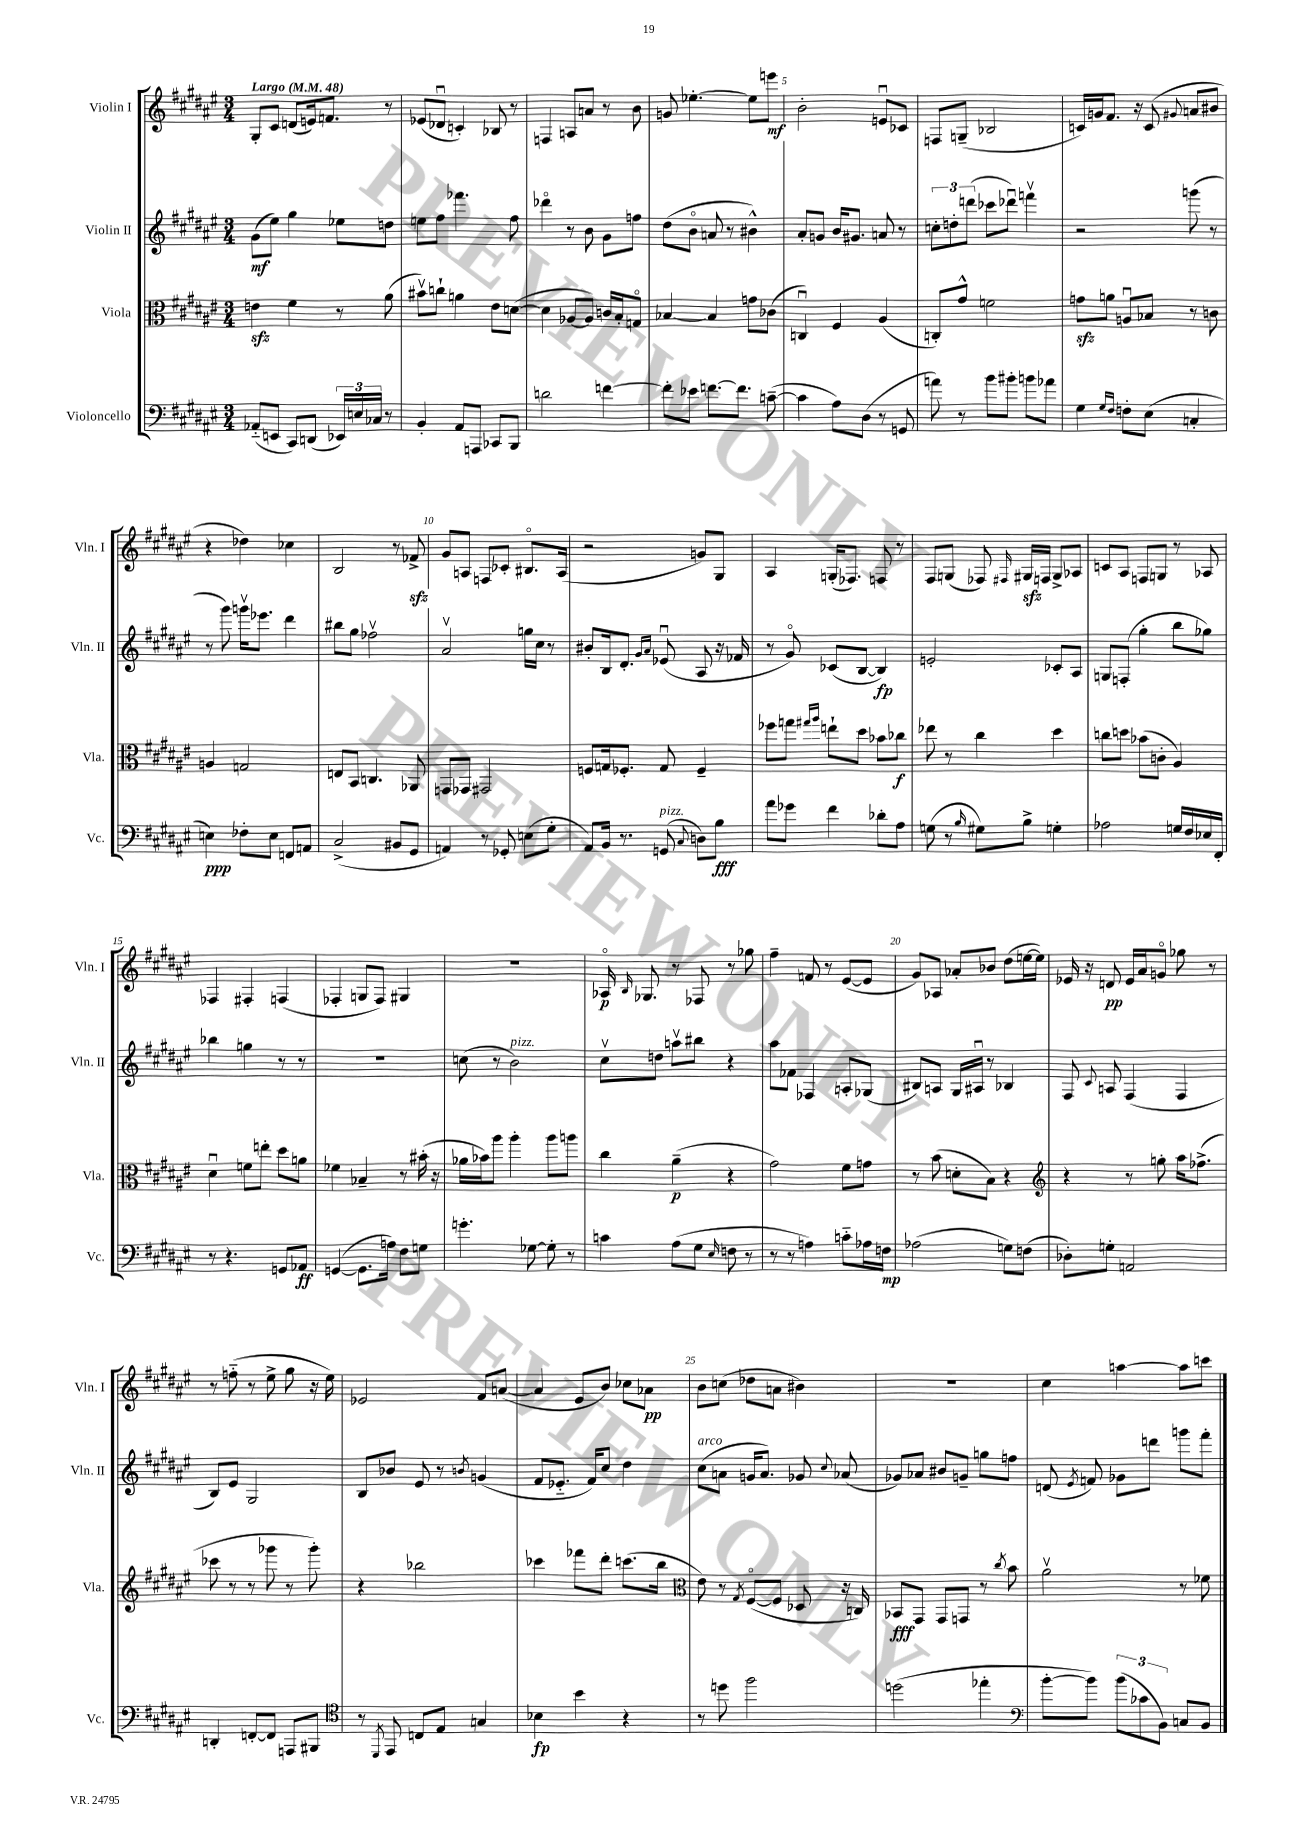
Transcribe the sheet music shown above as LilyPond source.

<<
\new StaffGroup <<
\new Staff = "s0" \with { instrumentName = "Violin I" shortInstrumentName = "Vln. I" } {
    \clef treble \key fis \major \numericTimeSignature \time 3/4 \tempo "Largo" 4 = 48
    \autoBeamOff gis8[-. cis'8] d'8[( e'16) f'8.] r8 |
    ees'8[( des'8]\downbow c'4-.) bes8 r8 |
    f4 a8[ a'8] r8 b'8 |
    g'8 ees''4.~-. ees''8[ e'''8]\mf |
    b'2-. e'8[\downbow ces'8] |
    f8[ g8]--( bes2 |
    c'16[) g'16 fis'8.] r16 c'8( \appoggiatura { gis'8 } a'8[ bis'8] |
    r4 des''4) ces''4 |
    b2 r8 fes'8->\sfz |
    gis'8[ a8] f8[ ces'8]-. bis8.[\flageolet a16]( |
    r2 g'8[) gis8] |
    ais4 g16[-.( fes8.]) f8 r8 |
    fis8[ g8]( fes8) \grace { fis16 } gis16[\sfz f16] gis8[-> aes8] |
    c'8[ ais8] f8[ g8] r8 aes8 |
    fes4 fis4-. f4( |
    fes4-. g8[ fes8]) gis4 |
    R2. |
    aes16\flageolet\p \grace { b16 } ges8. r8 fes8 r8 ges''8 |
    fis''4-- f'8 r8 eis'8[~( eis'8] |
    gis'8[) aes8] aes'8[-. bes'8] dis''8[( e''16~ e''16]) |
    ees'16 r16 d'8\pp ees'16[ ais'16 g'8]\flageolet ges''8 r8 |
    r8 f''8-_( r8 eis''8-> gis''8 r16 eis''16) |
    ees'2 fis'8[ a'8]~( |
    a'4 eis'8[ b'8]) ces''8[ aes'8]\pp |
    b'8[ c''8]( des''8[ a'8] bis'4) |
    r2. |
    cis''4 a''4~ a''8[ c'''8] \bar "|." |
}
\new Staff = "s1" \with { instrumentName = "Violin II" shortInstrumentName = "Vln. II" } {
    \clef treble \key fis \major \numericTimeSignature \time 3/4
    \autoBeamOff gis'8[\mf( eis''8]) gis''4 ees''8[ d''8] |
    e''8[ fis''8] fes'''4. fis''8 |
    des'''4\flageolet r8 b'8 gis'8[ f''8] |
    dis''8[( b'8]\flageolet a'8 r8 bis'4-^) |
    ais'8[-. g'8] b'16[ gis'8.] a'8 r8 |
    \tuplet 3/2 { c''8[-. d''8-. d'''8]( } ces'''8[ des'''8]\downbow) f'''4\upbow |
    r2 g'''8( r8 |
    r8 gis'''8) g'''16[\upbow ees'''8.] dis'''4 |
    bis''8[ gis''8] fes''2\upbow |
    ais'2\upbow g''16[ cis''16] r8 |
    bis'8[-. b16 dis'8.]-. \grace { gis'16[ ais'16] } ees'8\downbow( ais8 r16 fes'16 |
    r8 gis'8\flageolet) ces'8[( b8]~ b4\fp) |
    e'2-. ces'8[-. ais8] |
    g8[ f8]-.( gis''4-. b''8[ ges''8]) |
    bes''4 g''4 r8 r8 |
    R2. |
    c''8( r8 b'2^\markup { \italic "pizz." }) |
    cis''8[\upbow d''8] a''8[\upbow bis''8] r4 |
    ais''8[ fes'8] fes4 a8[-. ges8]( |
    bis8[) a8] gis16[ ais16]\downbow r8 bes4 |
    fis8 \appoggiatura { cis'8 } a8 fis4( fis4 |
    b8[) eis'8] gis2 |
    b8[ bes'8] eis'8 r8 \acciaccatura { b'8 } g'4( |
    fis'8[ ees'8.]-_ fis'16[) cis''8] dis''4 |
    cis''8[^\markup { \italic "arco" }( a'8] g'16[ a'8.]) ges'8 \appoggiatura { cis''8 } aes'8( |
    ges'8[) aes'8] bis'8[ g'8]-- g''8[ f''8] |
    d'8( \acciaccatura { eis'8 } f'8) ges'8[ d'''8] g'''8[ fis'''8]-. \bar "|." |
}
\new Staff = "s2" \with { instrumentName = "Viola" shortInstrumentName = "Vla." } {
    \clef alto \key fis \major \numericTimeSignature \time 3/4
    \autoBeamOff e'4\sfz fis'4 r8 ais'8( |
    bis'8[\upbow) c''8]-! a'4 eis'8[ d'8]~( |
    d'4 aes8[~ aes8]) c'16[ b16-. g8]\flageolet |
    bes4~ bes4 g'8[ ces'8]( |
    c4\downbow) fis4 ais4( |
    c8[-.) gis'8]-^ f'2 |
    g'8[\sfz a'8] a8[\downbow bes8] r8 c'8 |
    a4 g2 |
    e8[ b,8] c4. aes,8 |
    g,8[ ges,8] gis,2 |
    f8[ g16 fes8.]-. g8 fes4-- |
    fes''8[ g''8] \grace { gis''16[ ais''16] } e''8[-! dis''8] bes'8[ ces''8]\f |
    ees''8 r8 cis''4 dis''4 |
    c''8[ d''8] bes'8[( c'8]-. ais4) |
    dis'4\downbow f'8[ e''8]-. dis''8[ a'8] |
    fes'4 bes4-- r8 bis'16-.( r16 |
    aes'16[ bes'16) ais''8] ais''4-. ais''8[ a''8] |
    cis''4 ais'4--\p( r4 |
    gis'2) fis'8[ g'8] |
    r8 b'8( d'8[-. b8]) r4 |
    \clef treble r4 r8 g''8-. ais''16[ fes''8.]->( |
    ces'''8 r8 r8 ges'''8 r8 ges'''8-.) |
    r4 bes''2 |
    ces'''4 fes'''8[ dis'''8]-. c'''8.[( b''16] |
    \clef alto eis'8) r8 \acciaccatura { gis8 } fis8[~\flageolet( fis8] des8 r16 c16) |
    bes,8[\fff gis,8] gis,8[ g,8] r8 \acciaccatura { cis''8 } b'8 |
    ais'2\upbow r8 fes'8 \bar "|." |
}
\new Staff = "s3" \with { instrumentName = "Violoncello" shortInstrumentName = "Vc." } {
    \clef bass \key fis \major \numericTimeSignature \time 3/4
    \autoBeamOff aes,8[-_( e,8] cis,8[) d,8]( \tuplet 3/2 { ees,16[) e16 ces16] } r8 |
    b,4-. ais,8[ a,,8] ces,8[ b,,8] |
    d'2 f'4~ |
    f'8[-. ees'8] f'8.[~ f'8.] c'8~--( |
    c'4 ais8[) dis8]( r8 g,8 |
    a'8) r8 b'8[ bis'8]-. b'8[ aes'8] |
    gis4 \grace { gis16[ fis16] } f8[-. eis8]( c4-. |
    e4\ppp) fes8[-. e8] f,8[ a,8] |
    cis2->( bis,8[ gis,8] |
    a,4) r8 ges,8-. e8[( gis8]-. |
    ais,8[) b,16] r8. g,8^\markup { \italic "pizz." }( \appoggiatura { cis8 } d8[) b8]\fff |
    ais'8[ ges'8] fis'4 des'8[-. ais8] |
    g8( r8 \grace { b16 } gis8[) b8]-> g4-. |
    aes2 g16[ fis16 ees16 fis,16]-. |
    r8 r4. g,8[ aes,8]\ff |
    g,4~( g,8.[ a16]) fis8[ g8] |
    g'4.-. ges8~ ges8-. r8 |
    c'4 ais8[( gis8] \grace { eis16 } f8 r8 |
    r8 r8 a4) c'8[-_ aes16 f16]\mp |
    aes2( g8[) f8]( |
    des8[-.) g8]-. a,2 |
    d,4-. f,8[~-. f,8] a,,8[ bis,,8] |
    \clef tenor r8 \acciaccatura { dis,8 } eis,8 c8[ eis8] g4 |
    bes4\fp b'4 r4 |
    r8 d''8 fis''2 |
    d''2( ees''4-. |
    \clef bass b'8[~-. b'8]) \tuplet 3/2 { b'8[( ces'8 b,8]) } c8[ b,8] \bar "|." |
}
>>
>>
\layout { \context { \Score \override BarNumber.break-visibility = ##(#f #t #t) barNumberVisibility = #(every-nth-bar-number-visible 5) } }
